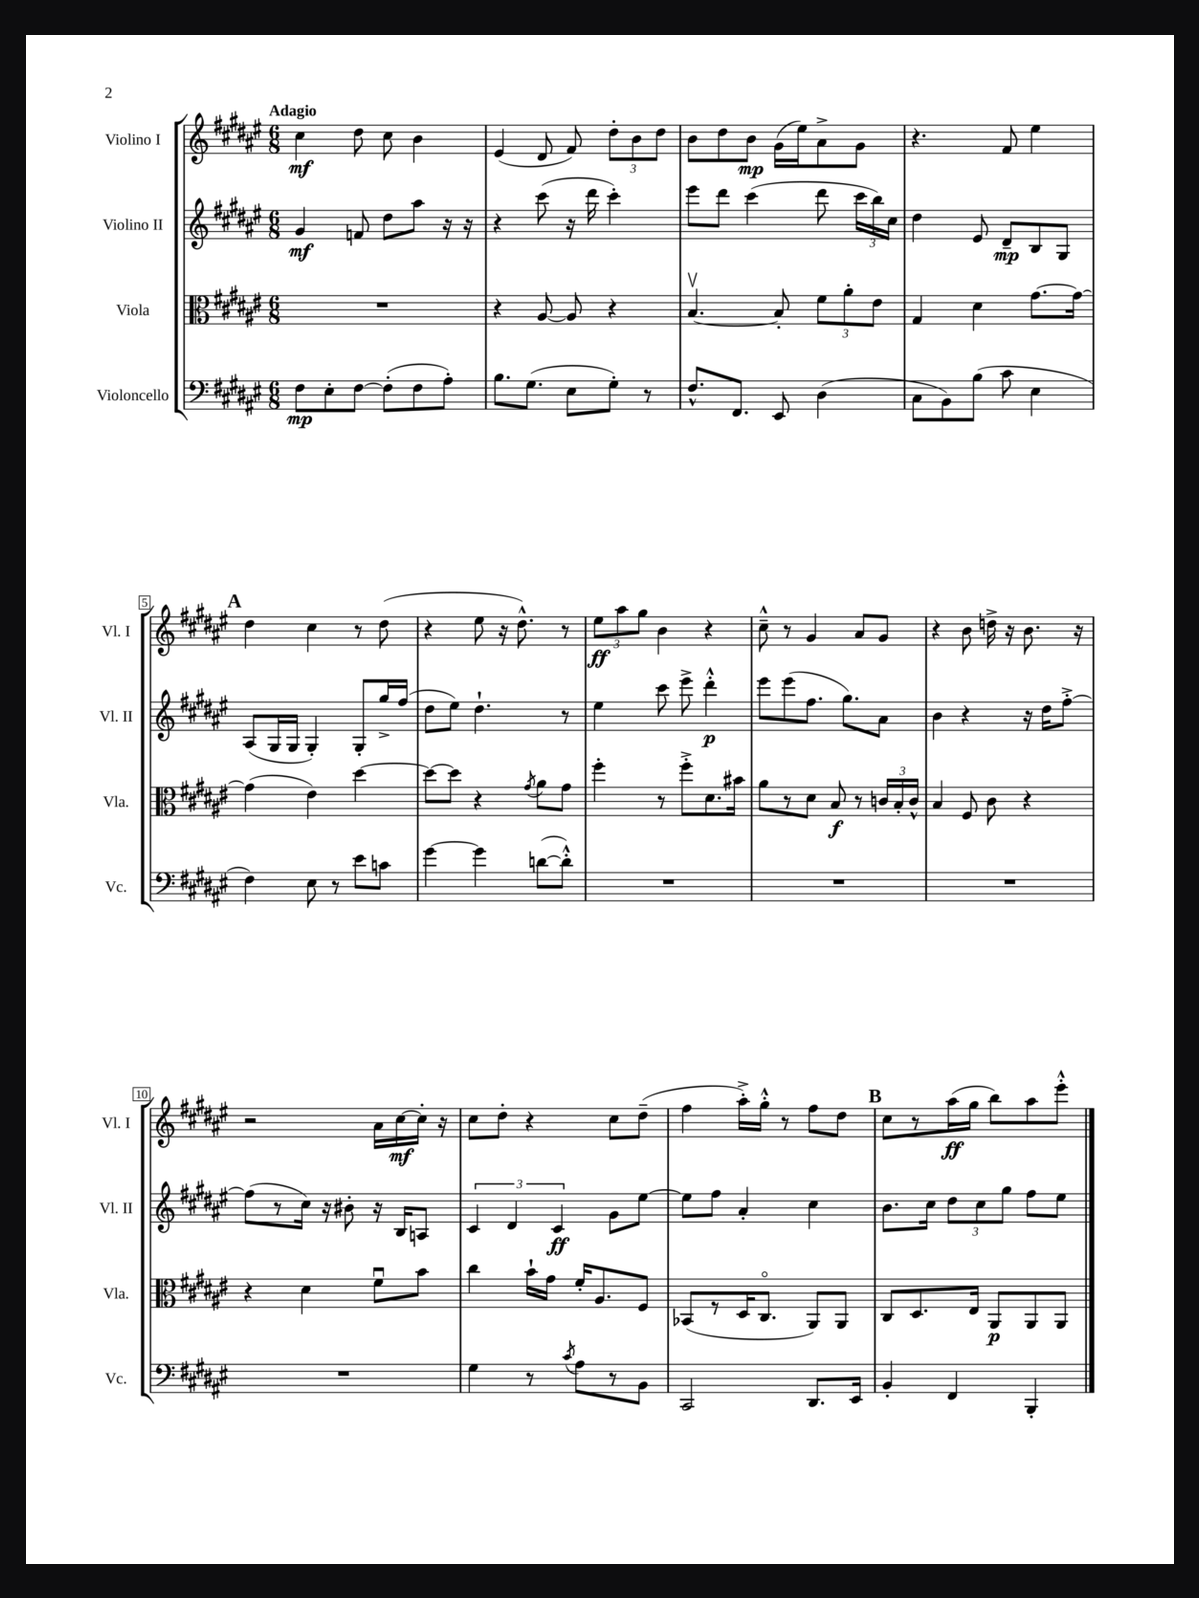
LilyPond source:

<<
\new StaffGroup <<
\new Staff = "s0" \with { instrumentName = "Violino I" shortInstrumentName = "Vl. I" } {
    \clef treble \key fis \major \numericTimeSignature \time 6/8 \tempo "Adagio"
    \autoBeamOff cis''4\mf dis''8 cis''8 b'4 |
    eis'4( dis'8 fis'8) \tuplet 3/2 { dis''8[-. b'8 dis''8] } |
    b'8[ dis''8 b'8]\mp gis'16[( eis''16) ais'8-> gis'8] |
    r4. fis'8 eis''4 |
    \mark \markup { \bold "A" } dis''4 cis''4 r8 dis''8( |
    r4 eis''8 r16 dis''8.-^) r8 |
    \tuplet 3/2 { eis''8[\ff ais''8 gis''8] } b'4 r4 |
    cis''8---^ r8 gis'4 ais'8[ gis'8] |
    r4 b'8 d''16-> r16 b'8. r16 |
    r2 ais'16[ cis''16~\mf cis''16]-. r16 |
    cis''8[ dis''8]-. r4 cis''8[ dis''8]--( |
    fis''4 ais''16[-.->) gis''16]-.-^ r8 fis''8[ dis''8] |
    \mark \markup { \bold "B" } cis''8[ r8 ais''16\ff( gis''16] b''8[) ais''8 eis'''8]-.-^ \bar "|." |
}
\new Staff = "s1" \with { instrumentName = "Violino II" shortInstrumentName = "Vl. II" } {
    \clef treble \key fis \major \numericTimeSignature \time 6/8
    \autoBeamOff gis'4\mf f'8 dis''8[ ais''8] r16 r16 |
    r4 cis'''8( r16 dis'''16 cis'''4-.) |
    eis'''8[ dis'''8] cis'''4( dis'''8 \tuplet 3/2 { cis'''16[ b''16) cis''16] } |
    dis''4 eis'8 dis'8[--\mp b8 gis8] |
    \mark \markup { \bold "A" } ais8[( gis16 gis16] gis4-.) gis8[-. gis''16-> fis''16]( |
    dis''8[ eis''8]) dis''4.-! r8 |
    eis''4 cis'''8 eis'''8-> dis'''4-.-^\p |
    eis'''8[ eis'''8( fis''8.] gis''8.[) ais'8] |
    b'4 r4 r16 dis''16[ fis''8]~-.-> |
    fis''8[( r8 cis''16]) r16 bis'8-. r16 b16[ a8] |
    \tuplet 3/2 { cis'4 dis'4 cis'4\ff } gis'8[ eis''8]~ |
    eis''8[ fis''8] ais'4-. cis''4 |
    \mark \markup { \bold "B" } b'8.[ cis''16] \tuplet 3/2 { dis''8[ cis''8 gis''8] } fis''8[ eis''8] \bar "|." |
}
\new Staff = "s2" \with { instrumentName = "Viola" shortInstrumentName = "Vla." } {
    \clef alto \key fis \major \numericTimeSignature \time 6/8
    \autoBeamOff R2. |
    r4 ais8~ ais8 r4 |
    b4.~\upbow b8-. \tuplet 3/2 { fis'8[ ais'8-. eis'8] } |
    gis4 dis'4 gis'8.[~ gis'16]~ |
    \mark \markup { \bold "A" } gis'4( eis'4) dis''4~ |
    dis''8[~ dis''8] r4 \acciaccatura { gis'8 } ais'8[ gis'8] |
    fis''4-. r8 fis''8[-.-> dis'8. bis'16] |
    ais'8[ r8 dis'8] b8\f r8 \tuplet 3/2 { c'16[ b16-. c'16]-^ } |
    b4 fis8 cis'8 r4 |
    r4 dis'4 fis'8[\downbow b'8] |
    cis''4 b'16[-! gis'16] fis'16[-. ais8. fis8] |
    bes,8[( r8 dis16 cis8.]\flageolet ais,8[) ais,8] |
    \mark \markup { \bold "B" } cis8[ dis8. eis16] ais,8[\p ais,8 ais,8] \bar "|." |
}
\new Staff = "s3" \with { instrumentName = "Violoncello" shortInstrumentName = "Vc." } {
    \clef bass \key fis \major \numericTimeSignature \time 6/8
    \autoBeamOff fis8[\mp eis8-. fis8]~ fis8[-.( fis8 ais8]-.) |
    b8.[ gis8.]( eis8[ gis8]-.) r8 |
    fis8.[-^ fis,8.] eis,8 dis4( |
    cis8[ b,8) b8]( cis'8 eis4 |
    \mark \markup { \bold "A" } fis4) eis8 r8 eis'8[ c'8] |
    gis'4~ gis'4 d'8[~( d'8]-.-^) |
    R2. |
    R2. |
    R2. |
    R2. |
    gis4 r8 \acciaccatura { cis'8 } ais8[ r8 b,8] |
    cis,2 dis,8.[ eis,16] |
    \mark \markup { \bold "B" } b,4-. fis,4 b,,4-. \bar "|." |
}
>>
>>
\layout { \context { \Score \override BarNumber.stencil = #(make-stencil-boxer 0.1 0.3 ly:text-interface::print) } }
